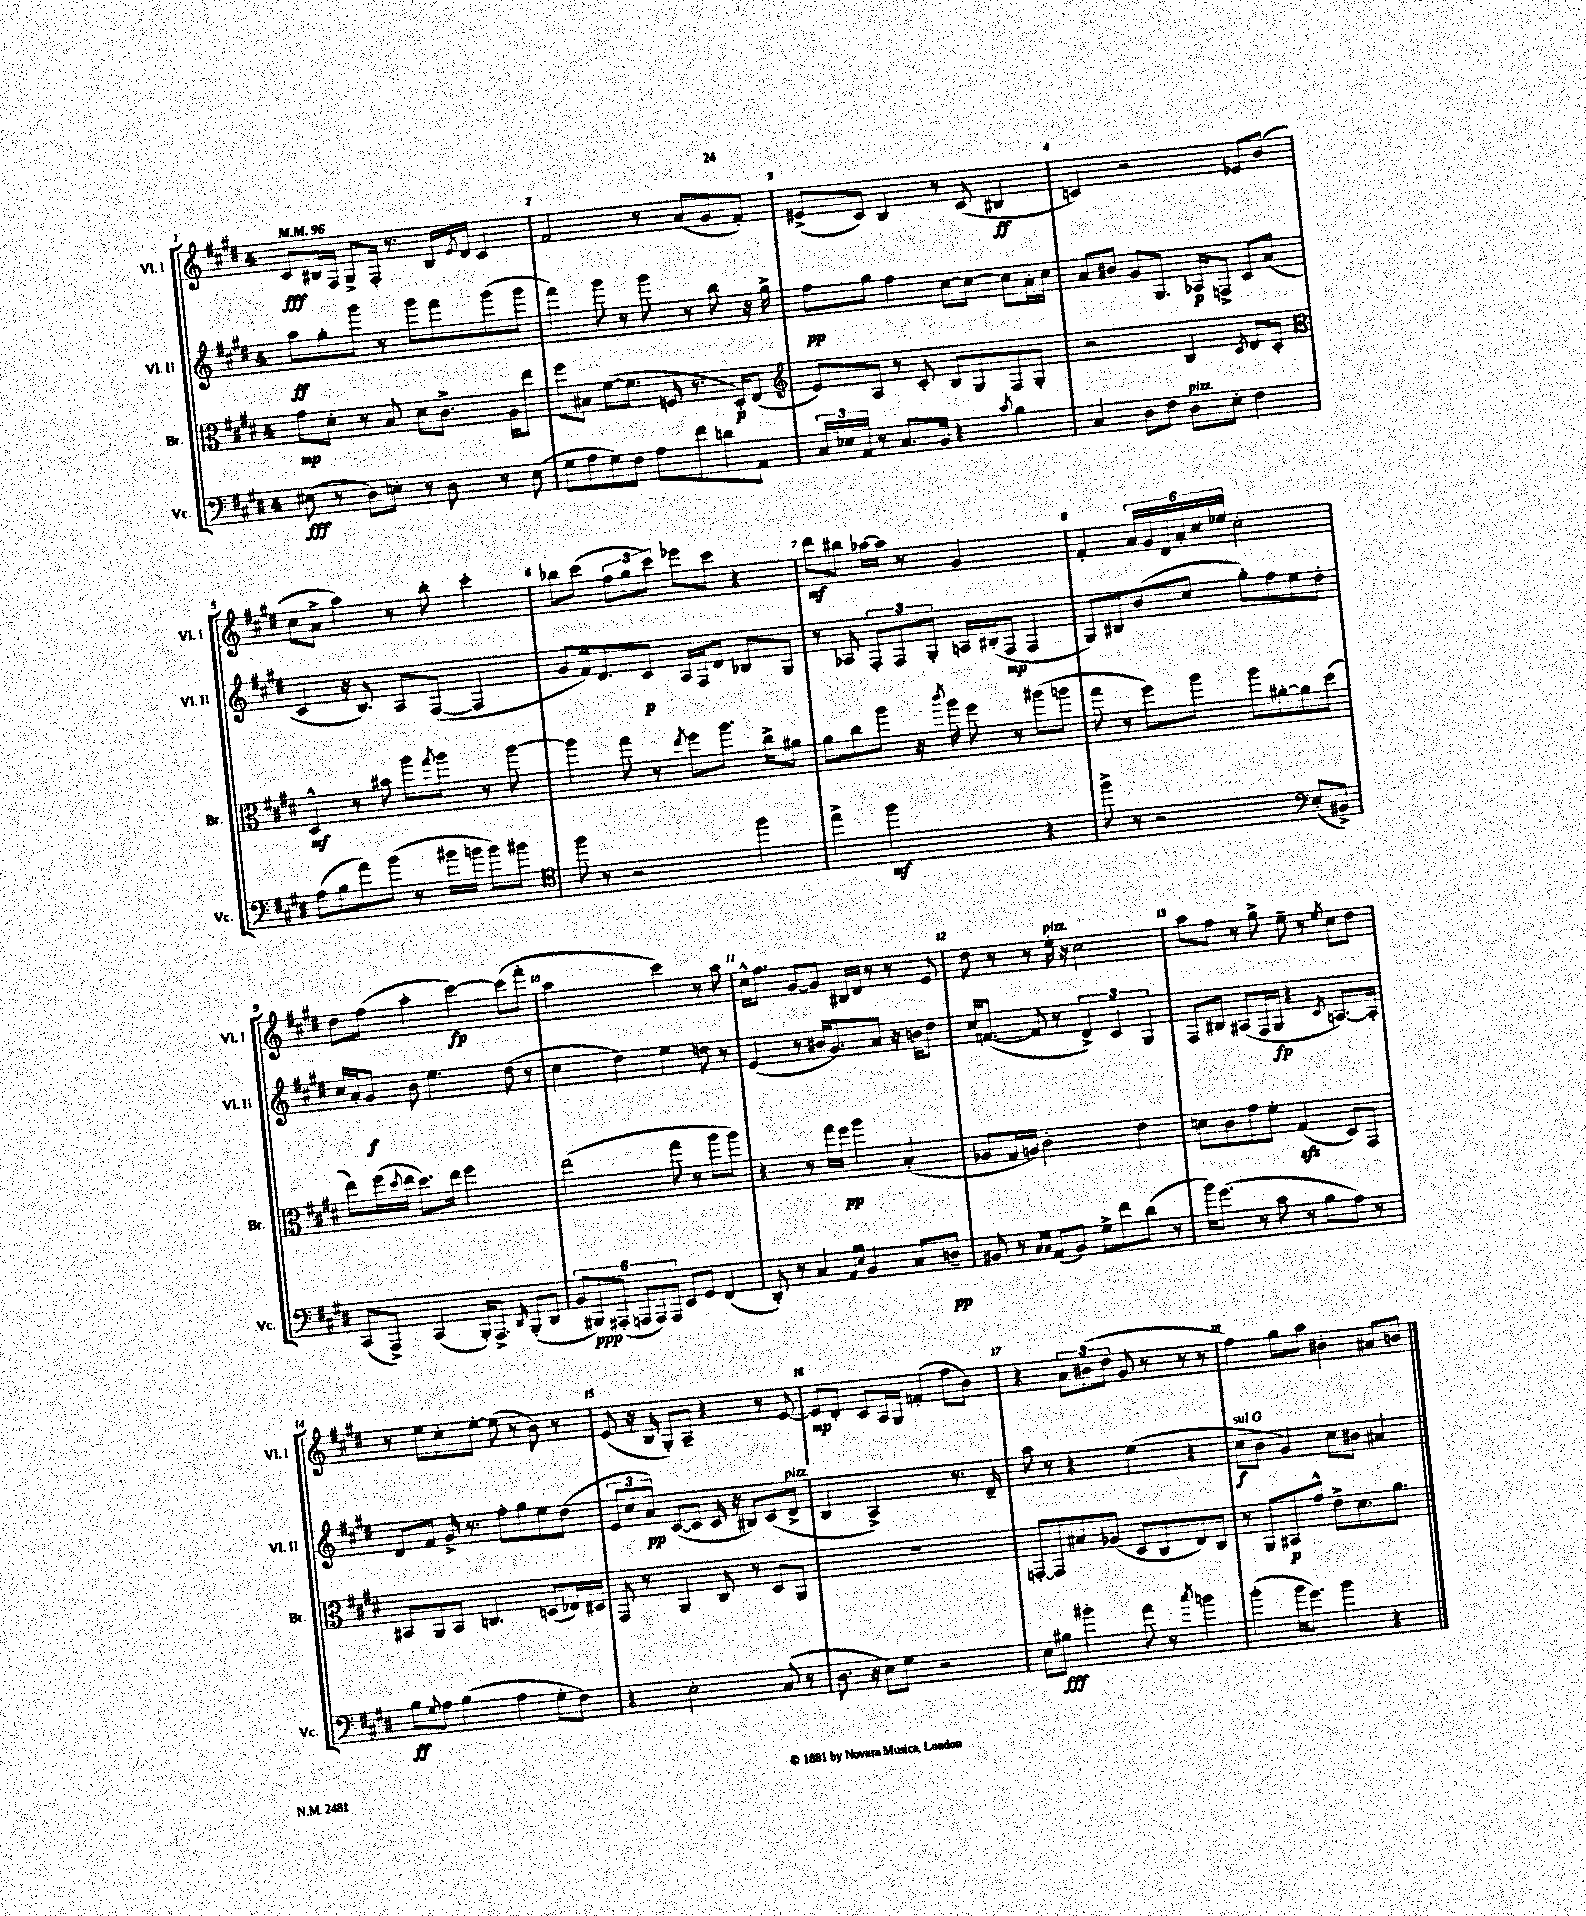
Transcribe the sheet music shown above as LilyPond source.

<<
\new StaffGroup <<
\new Staff = "s0" \with { instrumentName = "Vl. I" shortInstrumentName = "Vl. I" } {
    \clef treble \key e \major \once \override Staff.TimeSignature.style = #'single-digit \time 4/4 \tempo 4 = 96
    cis'8\fff bis16 fis16 gis8-> fis16-. r8. bis16 \acciaccatura { e'8 } dis'16 cis'4 |
    fis'2 r8 a'8( gis'8 fis'8-.) |
    eis'8->( cis'8) b4 r8 cis'8( bis4\ff |
    c'4) r2 ees'8 b'8( |
    cis''8 a'8-> a''4) r8 b''8-. cis'''4-. |
    bes''8 cis'''8( \tuplet 3/2 { fis''8 gis''8 cis'''8) } ees'''8 cis'''8 r4 |
    dis'''8\mf bis''8 aes''16~ aes''16 r8 gis'2 |
    fis'4-. \tuplet 6/4 { a'16 gis'16 dis'16 a'16-. cis''16 ees''16 } cis''2-. |
    dis''8 fis''8( a''4-. cis'''4~\fp) cis'''8( fis'''8-. |
    a''2 cis'''4) r8 a''8 |
    cis''16-^ fis''8. gis'8~ gis'8 bis16 dis'16 r8 r8 e'8 |
    dis''8 r8 r8 e''16-.^\markup { \italic "pizz." } r16 cis''2 |
    a''8 fis''8 r8 gis''8-> e''8-- r8 \acciaccatura { e''8 } cis''8 dis''8 |
    r8 e''8 cis''8-. e''8~-. e''8( r8 b'8) r8 |
    e'8( r16 b16 gis8-.) a8-- r4 r8 e'8~ |
    e'8\mp dis'8-. cis'8 a16 gis16 f'4-.( fis''8 b'8) |
    r4 \tuplet 3/2 { a'8 bis'8( dis''8 } gis'8 r8 r8 r8 |
    fis''4) gis''8 a''8 bis'4-. ais'8 b'8 \bar "|." |
}
\new Staff = "s1" \with { instrumentName = "Vl. II" shortInstrumentName = "Vl. II" } {
    \clef treble \key e \major \once \override Staff.TimeSignature.style = #'single-digit \time 4/4
    a''8\ff gis''8-. gis'''8 r8 gis'''8 fis'''8 gis'''8( gis'''8 |
    fis'''4) gis'''8 r8 gis'''8 r8 b''8 r16 gis''16-> |
    fis''8\pp gis''8 fis''4 cis''8~ cis''8~ cis''8 a'16-. cis''16 |
    a'8 bis'8 gis'8 gis8. aes16\p f8-> cis'8 a'8( |
    cis'4 r16 b8.) a8 fis8~( fis4 |
    gis'8 fis'16) dis'8. cis'8\p a16 fis16 dis'8 bes8 gis8 |
    r8 aes8 \tuplet 3/2 { fis8-. fis8 gis8-. } a16 bis16-.( fis8\mp fis4 |
    gis8) bis8 b'8( cis''8 gis''8-.) fis''8 e''8 dis''8-. |
    cis''16 a'16-. gis'8\f b'8 e''4. dis''8( r8 |
    cis''4 dis''4) e''4 d''8 r8 |
    e'4( r8 bis'16 gis'8.) a'8 r16 b'16 dis''8 |
    cis''16 f'8.~( f'8 r8 \tuplet 3/2 { dis'4->) cis'4 gis4 } |
    fis8 bis8 ais8( fis16 gis16\fp r4 \acciaccatura { cis'8 } a8.~) a16-. |
    dis'8 fis'8 gis'16-> r8. fis''8-. gis''8 e''8 dis''8( |
    \tuplet 3/2 { e'8 cis''8 a'8\pp) } cis'8~( cis'8 cis'16 r16 bis8) cis'8( dis'8->^\markup { \italic "pizz." } |
    b4 a2->) r8. dis'16-- |
    a''8 r8 r4 e''4( r4 |
    cis''8\f^\markup { \italic "sul G" } b'8 gis'4) cis''8 bis'8 ais'4 \bar "|." |
}
\new Staff = "s2" \with { instrumentName = "Br." shortInstrumentName = "Br." } {
    \clef alto \key e \major \once \override Staff.TimeSignature.style = #'single-digit \time 4/4
    gis'8\mp dis'8-. r8 b8 dis'8 cis'8.-> a16 e''8 |
    fis''8 bis8 fis'8~( fis'8. f16 r8. dis16-.\p) e8( |
    \clef treble e'8) a8 r8 cis'8-. b8 gis8 fis8 gis8-. |
    r2 b4 \acciaccatura { cis'8 } dis'8 cis'8-. |
    \clef alto dis4-^\mf r8 bis'8 a''8 \acciaccatura { gis''8 } a''8 r8 a''8~ |
    a''4 gis''8 r8 \acciaccatura { e''8 } fis''8 a''8. cis''16-> ais'8 |
    a'8 cis''8 a''8 r16 \acciaccatura { cis'''8 } a''16 fis''8 r8 ais''8( a''8 |
    gis''8 r8 fis''8) a''8 a''8 ais'8~-. ais'8 dis''8( |
    e''8) fis''16( \acciaccatura { dis''8 } e''16 dis''8.) e''16 fis''2 |
    e''2( gis''8 r8 a''8 a''8) |
    r4 r8 gis''16 fis''16\pp a''4 b4-.( |
    aes8 gis16 a16) cis'2-. e'4 |
    d'8 cis'8 gis'8 fis'8-. gis4\sfz( dis8) gis,8 |
    bis,8 a,8 bis,8 c4. d8( ees16) dis16 |
    gis,8 r8 a,4 cis8 r8 dis8 a,8 |
    R1 |
    g,8~-. g,8 bis8 aes8( dis8 cis8 e8) cis8 |
    r8 a,8 bis,8\p gis'8-^ e'8-> dis'8. a'8. \bar "|." |
}
\new Staff = "s3" \with { instrumentName = "Vc." shortInstrumentName = "Vc." } {
    \clef bass \key e \major \once \override Staff.TimeSignature.style = #'single-digit \time 4/4
    eis8\fff( r8 dis8) e8-. r8 dis8 r8 e8( |
    gis8 a8 gis8) fis8 a8 fis'8 d'8 a,8 |
    \tuplet 3/2 { cis16 ees16 a,16 } r8 cis8. b,16 r4 \acciaccatura { cis'8 } b4 |
    cis4 dis8 fis8 dis8^\markup { \italic "pizz." } e8-. fis4 |
    a8( b8 a'8) b'8( r8 bis'16 b'16 b'8) bis'8 |
    \clef tenor fis''8 r8 r2 fis''4 |
    e''4-> fis''2\mf r4 |
    fis''8-> r8 r2 \clef bass e8-.( bis,8->) |
    cis,8( a,,8->) cis,4( b,,16-.) a,,8.-> \grace { dis,16 } b,,8-.( dis,8 |
    \tuplet 6/4 { b,8 bis,,8\ppp) ais,,8-.( a,,8 a,,8) a,,8 } e,8 gis,8 fis,4( |
    dis,8-.) r8 cis4 \grace { a,16 e16 } b,4 cis8 d8--\pp |
    bis,8 r8 \grace { cis16 cis16 } a,8( bis,8) gis8-> fis'8 dis'8( r8 |
    b'16) gis'8.( r8 cis'8 r8 b8 a8) r8 |
    b8\ff \appoggiatura { gis8 } a8 b4( a4 gis8-. fis8) |
    r4 e2-. cis8( r8 |
    dis8. r16 e8) gis8 r2 |
    e8 bis8\fff bis'4-. a'8 r8 \acciaccatura { cis''8 } b'4 |
    b'4-.( b'16 gis'8.) b'4 r4 \bar "|." |
}
>>
>>
\layout { \context { \Score \override BarNumber.break-visibility = ##(#f #t #t) barNumberVisibility = #all-bar-numbers-visible } }
